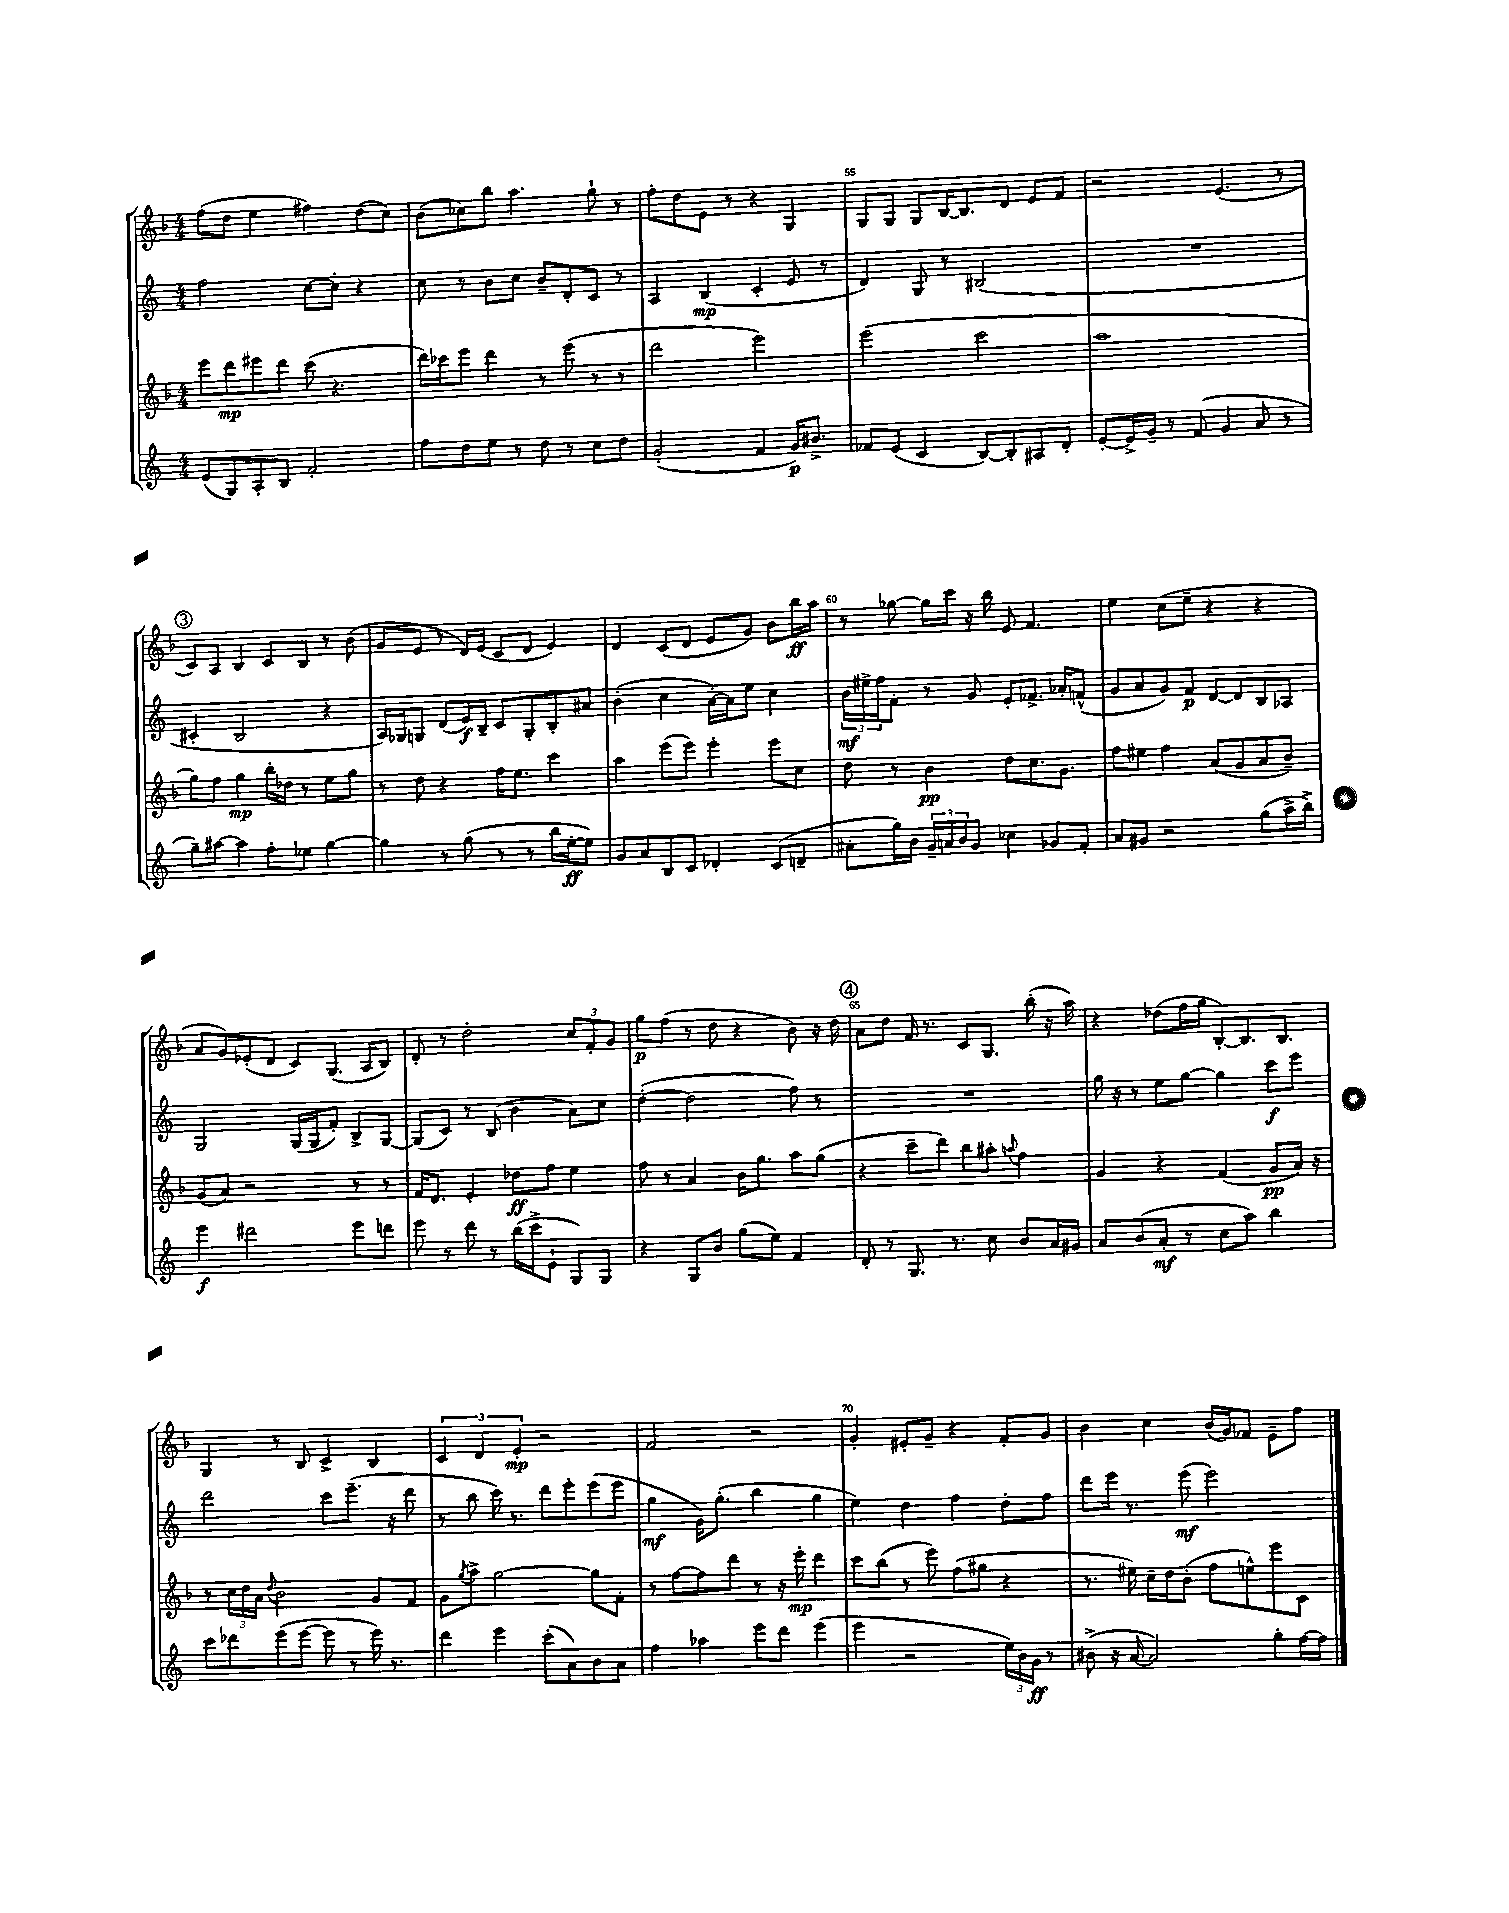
<<
\new StaffGroup <<
\new Staff = "s0" {
    \clef treble \key f \major \numericTimeSignature \time 4/4
    f''8( d''8 e''4 fis''4) d''8( c''8) |
    bes'8( ces''8) bes''8 a''4. g''8-! r8 |
    f''8-. d''8 e'8 r8 r4 g4 |
    g8 g8 g8 bes16~ bes8. d'8 e'8 f'8 |
    r2 e'4.( r8 |
    \mark \markup { \circle "3" } c'8) a8 bes4 c'8 bes8 r8 bes'8( |
    g'8 e'8 r8 d'16) e'16( c'8 d'8 e'4) |
    d'4 c'8( d'8 e'8 g'8) bes'8 bes''16\ff a''16 |
    r8 ges''8~ ges''16 c'''16 r16 bes''16 e'8 f'4. |
    e''4 c''8( e''8-- r4 r4 |
    a'8 g'8) ees'8-.( d'8 c'8) g8.( a16 bes8) |
    d'8-. r8 d''2-. \tuplet 3/2 { c''8 f'8-. g'8 } |
    g''8\p f''8( r8 d''8 r4 bes'8) r16 d''16 |
    \mark \markup { \circle "4" } a'8 d''8 f'16 r8. c'8 g8. bes''16-.( r16 a''16) |
    r4 des''8( f''16 g''16 bes8~-.) bes8. bes8. |
    g4 r8 bes8 c'4-> bes4 |
    \tuplet 3/2 { c'4 d'4 e'4-.\mp } r2 |
    f'2 r2 |
    g'4-. eis'8-. g'8-- r4 f'8-. g'8 |
    bes'4 c''4 bes'16( g'16) fes'8 e'8-- f''8 \bar "|." |
}
\new Staff = "s1" {
    \clef treble \key c \major \numericTimeSignature \time 4/4
    f''2 c''8~ c''8-. r4 |
    c''8 r8 b'8 c''8 b'8-- d'8-. c'8 r8 |
    a4 b4\mp( c'4-. e'8 r8 |
    d'4) g8 r8 bis2( |
    R1 |
    \mark \markup { \circle "3" } cis'4-. b2 r4 |
    a16) ges16 g8 d'8( e'16\f) b16-- c'8 g8-. b8-. ais'8 |
    b'4-.( c''4 a'16~-.) a'16 e''8 c''4 |
    \tuplet 3/2 { b'16\mf eis''16-> f''16 } f'8-. r8 g'8 e'8-. fes'8.-> aes'16-. f'8-^( |
    g'8 a'8 g'8) f'8\p d'8~ d'8 b8 aes8 |
    g2 g16( g16 f'8-.) b8-> g8~ |
    g8( c'8) r8 b8( b'4 a'8) c''8 |
    d''4~-.( d''2 f''8) r8 |
    \mark \markup { \circle "4" } R1 |
    g''16 r16 r8 e''8 g''8~ g''4 c'''8\f e'''8 |
    d'''2 c'''8 e'''8.--( r16 d'''8 |
    r8 b''8 c'''16) r8. d'''8 e'''8-. e'''8( e'''8 |
    g''4\mf g'16) g''8.-.( b''4 g''4 |
    e''4) d''4 f''4 d''8-. f''8 |
    d'''8 e'''16 r8. e'''8\mf( e'''2) \bar "|." |
}
\new Staff = "s2" {
    \clef treble \key f \major \numericTimeSignature \time 4/4
    e'''8 d'''8\mp eis'''8 d'''8 c'''8( r4. |
    d'''16) ces'''16 e'''8 d'''4 r8 e'''8( r8 r8 |
    d'''2 e'''2) |
    e'''2( c'''2 |
    a''1 |
    \mark \markup { \circle "3" } g''8) f''8 g''4\mp bes''16-. des''16 r8 e''8 g''8 |
    r8 d''8 r4 f''16 e''8. c'''4 |
    a''4 e'''8( e'''8) e'''4-. e'''8 c''8 |
    d''8 r8 bes'4\pp d''8 c''8. g'8. |
    f''8 eis''8 f''4 a'8( g'8 a'8 bes'8--) |
    g'8( a'8) r2 r8 r8 |
    f'16 d'8. e'4-. des''8\ff f''8 e''4 |
    f''8 r8 a'4 bes'16 g''8. a''8 g''8( |
    \mark \markup { \circle "4" } r4 c'''8-- d'''8) bes''8 ais''8-. \appoggiatura { a''8 } f''4 |
    g'4 r4 f'4( g'8\pp a'16) r16 |
    r8 \tuplet 3/2 { c''16 d''16 a'16 } \appoggiatura { d''8 } bes'2 g'8 f'8 |
    g'8 \acciaccatura { g''8 } a''8-> g''2~ g''8 f'8-. |
    r8 f''8~ f''8 d'''8 r8 r16 e'''16-.\mp d'''4 |
    c'''8 bes''8( r8 e'''8) f''8( gis''8 r4 |
    r8. eis''16) c''16-- d''16 bes'8-.( f''8 e''8-^) e'''8 c'8 \bar "|." |
}
\new Staff = "s3" {
    \clef treble \key c \major \numericTimeSignature \time 4/4
    e'8( g8) a8-. b8 f'2-. |
    f''8 d''8 e''8 r8 d''8 r8 c''8 d''8 |
    g'2-.( f'4 g'16\p) bis'8.-> |
    fes'8 e'8( c'4 b8~) b8-. ais8 d'8-. |
    e'8~-. e'16-> g'16-- r8 f'8( g'4 a'8 r8 |
    \mark \markup { \circle "3" } g''8--) ais''8~ ais''4 f''8-. ees''8 g''4~ |
    g''4 r8 g''8( r8 r8 b''16 e''16~-.\ff e''8) |
    g'8 a'8 b8 c'8 des'4-. c'8( d'8-- |
    ais'8-. g''16) b'16 \tuplet 3/2 { g'16-- a'16 b'16 } g'8 ces''4 ges'8 f'8-. |
    a'8 gis'8 r2 g''8( a''16-> b''16->) |
    e'''4\f dis'''2 e'''8 d'''8 |
    e'''8 r8 d'''8 r8 b''16( c'''16-> e'8-! g8) g8 |
    r4 g8 b'8 g''8( e''8) f'4 |
    \mark \markup { \circle "4" } d'8-. r8 g8. r8. c''8 b'8 a'16 gis'16 |
    a'8 b'8( a'8-.\mf r8 c''8 a''8) b''4 |
    c'''8 des'''8 e'''8( e'''8~ e'''8 r8 e'''16) r8. |
    d'''4 e'''4 c'''8-.( a'8) b'8 a'8 |
    f''4 aes''4 e'''8 d'''8 e'''4( |
    e'''4 r2 \tuplet 3/2 { e''16) b'16 g'16\ff } r8 |
    bis'8->( r16 a'16~ a'2) g''8-. f''16~ f''16 \bar "|." |
}
>>
>>
\layout { \context { \Score currentBarNumber = #52 \override BarNumber.break-visibility = ##(#f #t #t) barNumberVisibility = #(every-nth-bar-number-visible 5) } }
